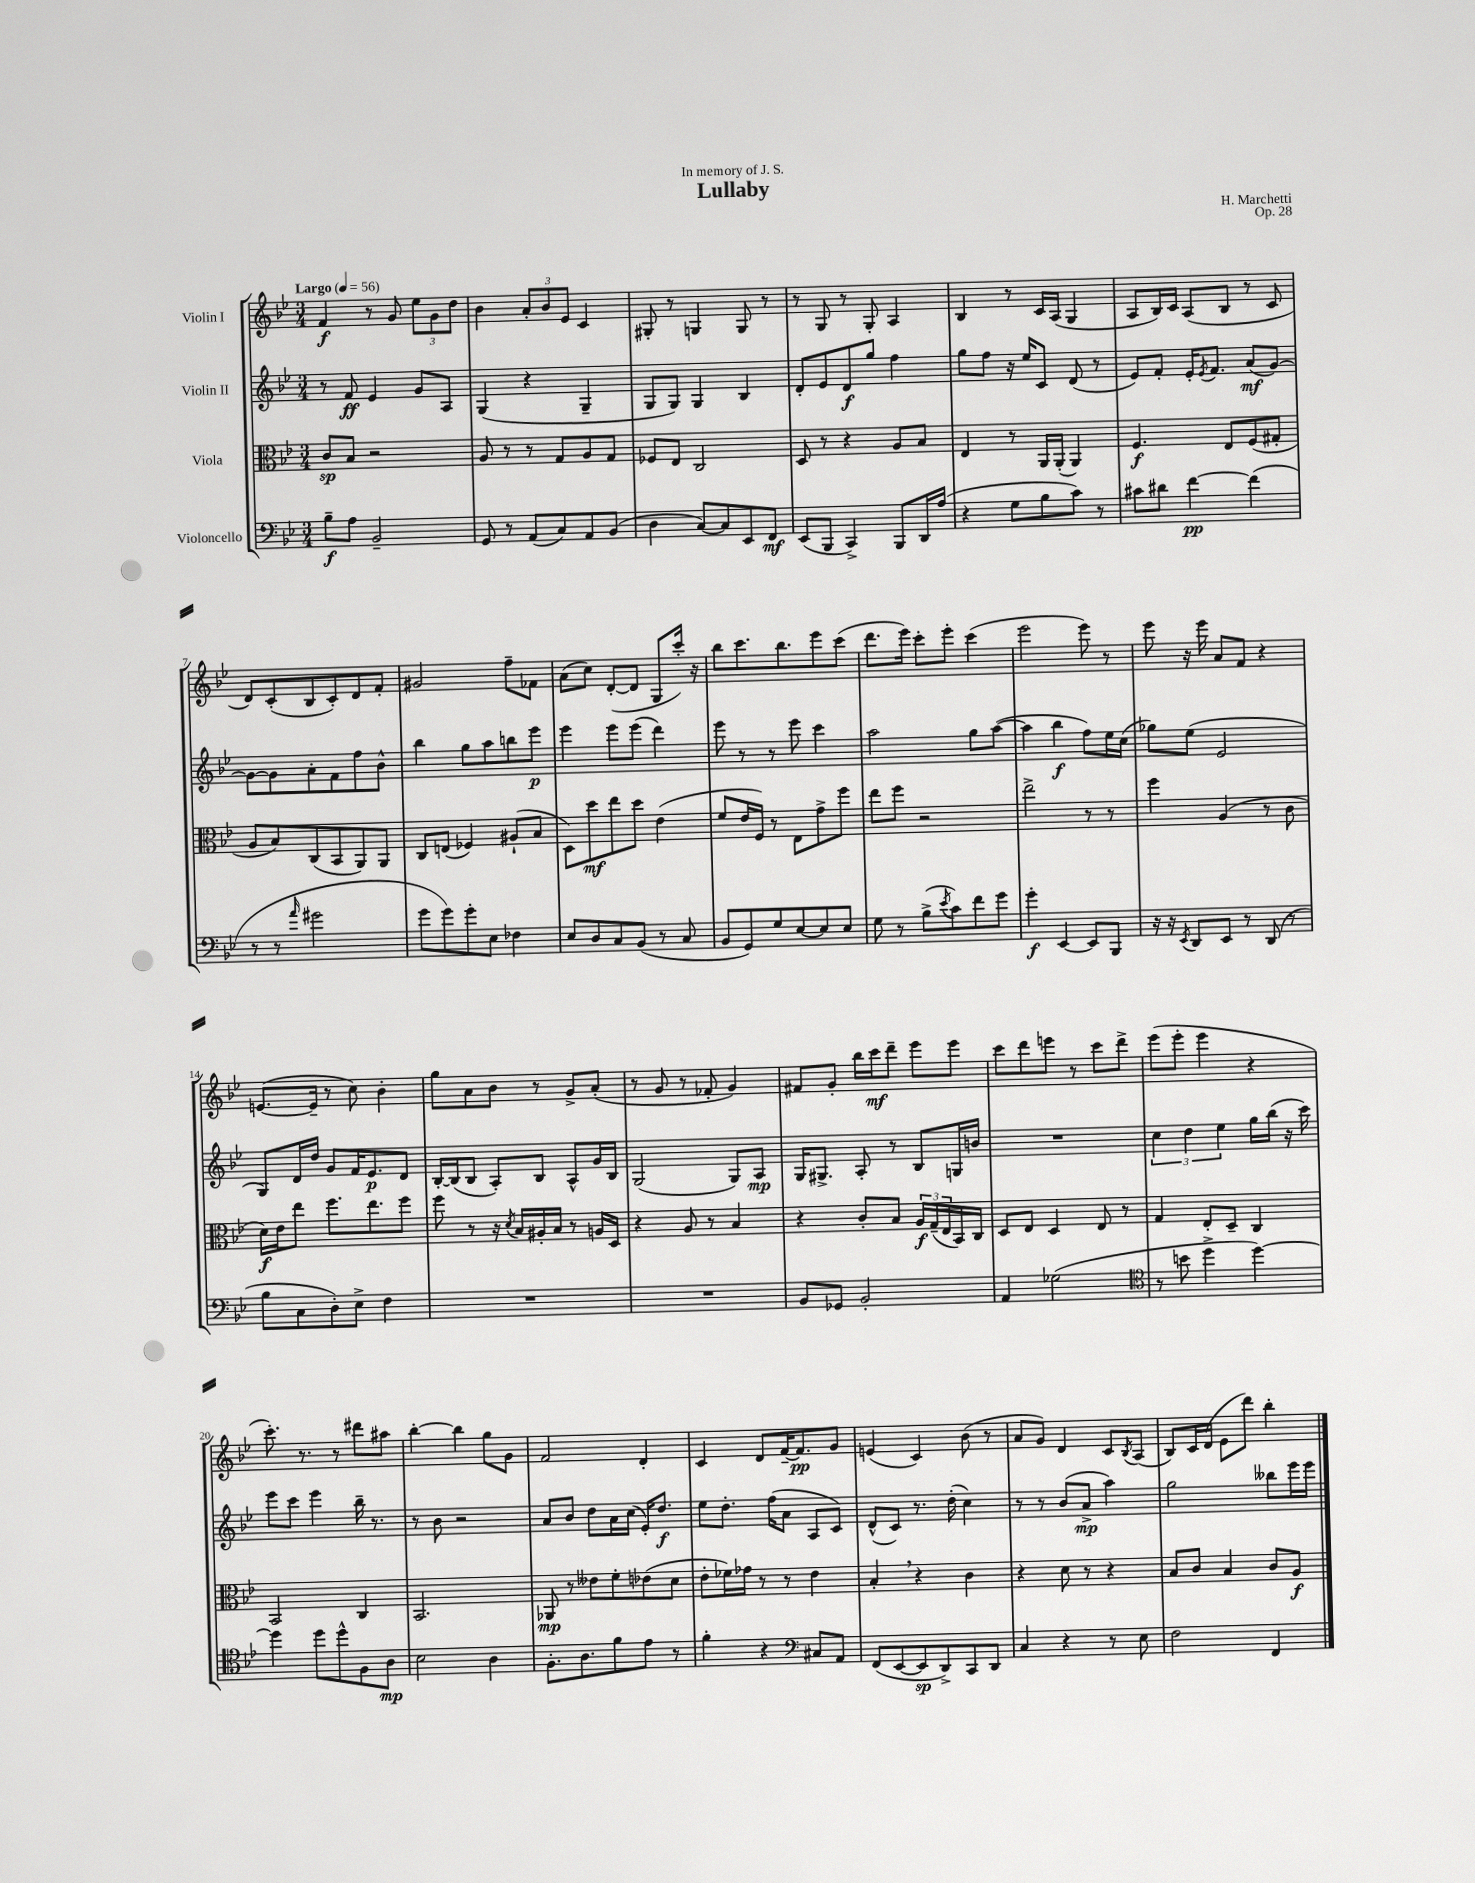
\header { title = "Lullaby" composer = "H. Marchetti" dedication = "In memory of J. S." opus = "Op. 28" }
<<
\new StaffGroup <<
\new Staff = "s0" \with { instrumentName = "Violin I" } {
    \clef treble \key bes \major \numericTimeSignature \time 3/4 \tempo "Largo" 4 = 56
    f'4\f r8 g'8 \tuplet 3/2 { ees''8 g'8 d''8 } |
    bes'4 \tuplet 3/2 { a'8-. bes'8 ees'8 } c'4 |
    gis8-. r8 g4 g8 r8 |
    r8 g8 r8 g8-. a4 |
    bes4 r8 c'16 a16( g4 |
    a8 bes16) c'16 a8( bes8 r8 c'8 |
    d'8) c'8-.( bes8 c'8-.) d'8 f'8-. |
    gis'2 f''8-- fes'8 |
    a'8( c''8) d'8~-.( d'8 g8 c'''16-.) r16 |
    bes''8 c'''8. bes''8. ees'''8 c'''8( |
    d'''8. ees'''16) c'''8-. ees'''8-. c'''4( |
    ees'''2 ees'''8) r8 |
    ees'''8 r16 ees'''16 a'8 f'8 r4 |
    e'8.~( e'16-- r8 c''8) bes'4-. |
    g''8 a'8 bes'8 r8 g'8-> a'8-.( |
    r8 g'8 r8 fes'8-. g'4) |
    fis'8 g'8-. bes''16 c'''16\mf d'''8-- ees'''8 ees'''8 |
    c'''8 d'''8 e'''8 r8 c'''8 d'''8-> |
    ees'''8( ees'''8-. ees'''4 r4 |
    c'''8.-.) r8. r8 dis'''8 ais''8 |
    bes''4~-. bes''4 g''8 g'8 |
    f'2 d'4-. |
    c'4 d'8 f'16~-- f'8.\pp g'8 |
    e'4( c'4) bes'8( r8 |
    a'8 g'8) d'4 c'8 \acciaccatura { bes8 } a8( |
    bes8) c'16 d'16( ees'8 d'''8) bes''4-. \bar "|." |
}
\new Staff = "s1" \with { instrumentName = "Violin II" } {
    \clef treble \key bes \major \numericTimeSignature \time 3/4
    r8 f'8\ff ees'4 g'8 a8 |
    g4( r4 g4-- |
    g8 g8) g4 bes4 |
    d'8-. ees'8 d'8\f g''8 f''4 |
    g''8 f''8 r16 ees''16 c'8 d'8( r8 |
    ees'8) f'8-. ees'16-. \acciaccatura { ees'8 } f'8. a'8\mf( g'8~) |
    g'8~ g'8 a'8-. f'8 f''8 bes'8-^ |
    bes''4 g''8 a''8 b''8 ees'''8\p |
    ees'''4 ees'''8 ees'''8( d'''4) |
    ees'''8 r8 r8 ees'''8 c'''4 |
    a''2 g''8 a''8~( |
    a''4 bes''4\f f''8) ees''16 c''16( |
    ges''8) ees''8( ees'2 |
    g8) d'16 d''16 g'8 f'16 ees'8.\p d'8 |
    bes16~-. bes16( bes8 a8-.) bes8 a8-^ g'16 bes16 |
    g2( g8) a8\mp |
    g16 gis8.-> a8-. r8 bes8 g16 b'16 |
    R2. |
    \tuplet 3/2 { c''4 d''4 ees''4 } g''16 bes''16( r16 c'''16) |
    ees'''8 c'''8 ees'''4 bes''16-- r8. |
    r8 bes'8 r2 |
    a'8 bes'8 d''8 a'16 c''16( ees'16-.) d''8.\f |
    ees''8 d''8.-. f''16( a'8 a8 c'8) |
    d'8-^( c'8) r8. d''16-.( c''4) |
    r8 r8 bes'8( a'8->\mp a''4) |
    g''2 beses''8 ees'''16 ees'''16 \bar "|." |
}
\new Staff = "s2" \with { instrumentName = "Viola" } {
    \clef alto \key bes \major \numericTimeSignature \time 3/4
    c'8\sp bes8 r2 |
    a8 r8 r8 g8 a8 g8 |
    fes8 ees8 c2 |
    d8 r8 r4 a8 bes8 |
    ees4 r8 a,16 a,16-.( a,4) |
    f4.\f ees8 f8( gis8-. |
    a8 bes8) c8( bes,8 a,8) a,8 |
    c8 e8( fes4) ais8-!( bes8 |
    d8) d''8\mf ees''8 d''8 ees'4( |
    f'8 ees'16 f16) r8 ees8 g'8-> f''8 |
    ees''8 f''8 r2 |
    ees''2-> r8 r8 |
    f''4 a4( r8 c'8 |
    d'16\f) ees'16 ees''8 f''8. ees''8. f''8 |
    f''8 r8 r16 \acciaccatura { d'8 } bes16 ais16-. bes16 r8 a16 d16 |
    r4 a8 r8 bes4 |
    r4 c'8-. bes8 \tuplet 3/2 { a16\f g16--( ees16 } bes,16) c16 |
    d8 ees8 d4 ees8 r8 |
    g4 ees8-. d8-- c4 |
    bes,2 c4 |
    bes,2. |
    aes,8\mp r8 eeses'8 f'8-. ees'8( d'8 |
    ees'8-. fes'16) ges'16 r8 r8 ees'4 |
    bes4-. \breathe r4 c'4 |
    r4 d'8 r8 r4 |
    bes8 c'8 bes4 c'8 a8\f \bar "|." |
}
\new Staff = "s3" \with { instrumentName = "Violoncello" } {
    \clef bass \key bes \major \numericTimeSignature \time 3/4
    bes8--\f a8 bes,2-- |
    g,8 r8 a,8( c8) a,8 bes,8( |
    d4 c8~) c8 ees,8 f,8\mf |
    ees,8( bes,,8 c,4->) bes,,8 d,16 a16( |
    r4 g8 bes8 c'8) r8 |
    cis'8 dis'8 f'4~\pp f'4( |
    r8 r8 \grace { a'16 } gis'2 |
    g'8 g'8) g'8-. ees8 fes4 |
    ees8 d8 c8 bes,8( r8 c8 |
    bes,8 g,8) g8 ees8~ ees8 ees8 |
    g8 r8 bes8->( \acciaccatura { ees'8 } c'8) f'8 g'8 |
    g'4-.\f ees,4~ ees,8 bes,,8 |
    r16 r16 \acciaccatura { ees,8 } d,8 ees,8 r8 d,8( r8 |
    bes8 c8 d8-.) ees8-> f4 |
    R2. |
    R2. |
    bes,8 ges,8 bes,2-. |
    a,4 ges2( |
    \clef tenor r8 b'8 d''4-> d''4~) |
    d''4 d''8 d''8-^ f8 a8\mp |
    bes2 a4 |
    f8.-. a8. f'8 ees'8 r8 |
    f'4-. r4 \clef bass cis8 a,8 |
    f,8( ees,8~ ees,8\sp d,8->) c,8 d,8 |
    c4 r4 r8 ees8 |
    f2 f,4 \bar "|." |
}
>>
>>
